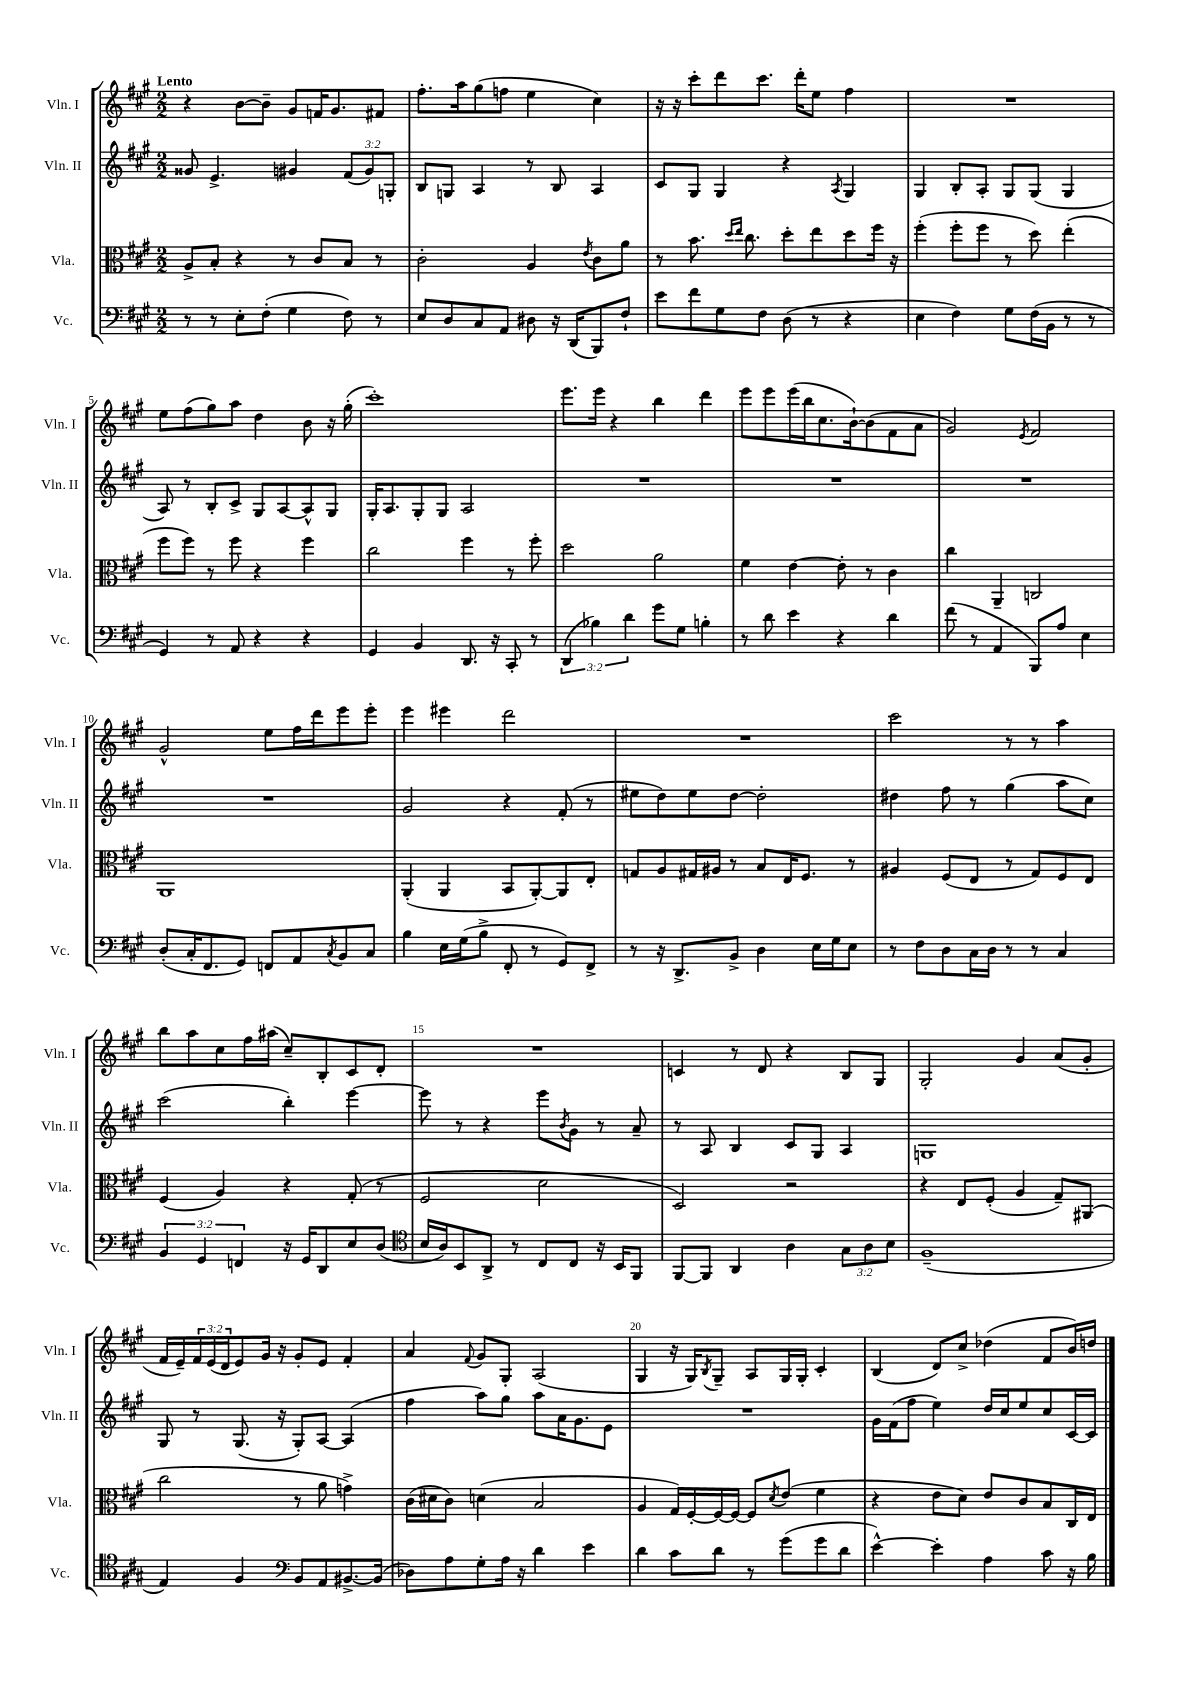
<<
\new StaffGroup <<
\new Staff = "s0" \with { instrumentName = "Vln. I" shortInstrumentName = "Vln. I" } {
    \clef treble \key a \major \numericTimeSignature \time 2/2 \override Staff.TupletNumber.text = #tuplet-number::calc-fraction-text \tempo "Lento"
    r4 b'8~ b'8-- gis'8 f'16 gis'8. fis'8 |
    fis''8.-. a''16 gis''8( f''8 e''4 cis''4) |
    r16 r16 cis'''8-. d'''8 cis'''8. d'''16-. e''8 fis''4 |
    R1 |
    e''8 fis''8( gis''8) a''8 d''4 b'8 r16 gis''16-.( |
    cis'''1-.) |
    e'''8. e'''16 r4 b''4 d'''4 |
    e'''8 e'''8 e'''16( b''16 cis''8. b'16~-!) b'8( fis'8 a'8 |
    gis'2) \acciaccatura { e'8 } fis'2 |
    gis'2-^ e''8 fis''16 d'''16 e'''8 e'''8-. |
    e'''4 eis'''4 d'''2 |
    R1 |
    cis'''2 r8 r8 a''4 |
    b''8 a''8 cis''8 fis''16 ais''16( cis''8--) b8-. cis'8 d'8-. |
    R1 |
    c'4 r8 d'8 r4 b8 gis8 |
    gis2-. gis'4 a'8( gis'8-. |
    fis'16 e'16--) \tuplet 3/2 { fis'16 e'16( d'16 } e'8) gis'16 r16 gis'8-. e'8 fis'4-. |
    a'4 \appoggiatura { fis'8 } gis'8 gis8-. a2( |
    gis4 r16 gis16) \acciaccatura { b8 } gis8-- a8 gis16 gis16-. cis'4-. |
    b4( d'8) cis''8-> des''4( fis'8 b'16) d''16 \bar "|." |
}
\new Staff = "s1" \with { instrumentName = "Vln. II" shortInstrumentName = "Vln. II" } {
    \clef treble \key a \major \numericTimeSignature \time 2/2 \override Staff.TupletNumber.text = #tuplet-number::calc-fraction-text
    gisis'8 e'4.-> gis'4 \tuplet 3/2 { fis'8( gis'8) g8-. } |
    b8 g8 a4 r8 b8 a4 |
    cis'8 gis8 gis4 r4 \acciaccatura { a8 } gis4 |
    gis4 b8-. a8-. gis8 gis8( gis4 |
    a8) r8 b8-. cis'8-> gis8 a8~ a8-^ gis8 |
    gis16-. a8. gis8-. gis8 a2 |
    R1 |
    R1 |
    R1 |
    R1 |
    gis'2 r4 fis'8-.( r8 |
    eis''8 d''8) eis''8 d''8~ d''2-. |
    dis''4 fis''8 r8 gis''4( a''8 cis''8) |
    cis'''2( b''4-.) e'''4~ |
    e'''8 r8 r4 e'''8 \acciaccatura { b'8 } gis'8 r8 a'8-- |
    r8 a8 b4 cis'8 gis8 a4 |
    g1 |
    gis8 r8 gis8.( r16 gis8-.) a8~ a4( |
    fis''4 a''8) gis''8 a''8 a'16 gis'8. e'8 |
    R1 |
    gis'16 fis'16( fis''8 e''4) d''16 cis''16 e''8 cis''8 cis'16~ cis'16 \bar "|." |
}
\new Staff = "s2" \with { instrumentName = "Vla." shortInstrumentName = "Vla." } {
    \clef alto \key a \major \numericTimeSignature \time 2/2
    a8-> b8-. r4 r8 cis'8 b8 r8 |
    cis'2-. a4 \acciaccatura { e'8 } cis'8 a'8 |
    r8 b'8. \grace { d''16 e''16 } cis''8. d''8-. e''8 d''8 fis''16 r16 |
    fis''4-.( fis''8-. fis''8 r8 d''8) e''4-.( |
    fis''8 fis''8) r8 fis''8 r4 fis''4 |
    cis''2 fis''4 r8 fis''8-. |
    d''2 a'2 |
    fis'4 e'4~ e'8-. r8 cis'4 |
    cis''4 a,4-- c2 |
    a,1 |
    a,4-.( a,4 b,8 a,8~-.) a,8 e8-. |
    g8 a8 gis16 ais16 r8 b8 e16 fis8. r8 |
    ais4 fis8( e8 r8 gis8) fis8 e8 |
    fis4( a4) r4 gis8-.( r8 |
    fis2 d'2 |
    d2) r2 |
    r4 e8 fis8-.( a4 gis8--) ais,8( |
    cis''2 r8 a'8 g'4->) |
    cis'16( dis'16 cis'8) d'4( b2 |
    a4 gis16) fis16~-. fis16~ fis16~ fis8 \acciaccatura { d'8 } e'8( fis'4 |
    r4 e'8 d'8) e'8 cis'8 b8 cis16 e16 \bar "|." |
}
\new Staff = "s3" \with { instrumentName = "Vc." shortInstrumentName = "Vc." } {
    \clef bass \key a \major \numericTimeSignature \time 2/2 \override Staff.TupletNumber.text = #tuplet-number::calc-fraction-text
    r8 r8 e8-. fis8-.( gis4 fis8) r8 |
    e8 d8 cis8 a,8 dis8 r16 d,16( b,,8) fis8-! |
    e'8 fis'8 gis8 fis8 d8( r8 r4 |
    e4 fis4) gis8 fis16( b,16 r8 r8 |
    gis,4) r8 a,8 r4 r4 |
    gis,4 b,4 d,8. r16 cis,8-. r8 |
    \tuplet 3/2 { d,4( bes4) d'4 } gis'8 gis8 b4-. |
    r8 d'8 e'4 r4 d'4 |
    fis'8( r8 a,4 b,,8) a8 e4 |
    d8-.( cis16-. fis,8. gis,8) f,8 a,8 \acciaccatura { cis8 } b,8 cis8 |
    b4 e16 gis16( b8-> fis,8-. r8 gis,8) fis,8-> |
    r8 r16 d,8.-> b,8-> d4 e16 gis16 e8 |
    r8 fis8 d8 cis16 d16 r8 r8 cis4 |
    \tuplet 3/2 { b,4 gis,4 f,4 } r16 gis,16 d,8 e8 d8( |
    \clef tenor b16 a16) b,8 a,8-> r8 cis8 cis8 r16 b,16 fis,8 |
    fis,8~ fis,8 a,4 a4 \tuplet 3/2 { gis8 a8 b8 } |
    fis1--( |
    e4) fis4 \clef bass b,8 a,8 bis,8.~-> bis,16( |
    des8) a8 gis8-. a16 r16 d'4 e'4 |
    d'4 cis'8 d'8 r8 gis'8( gis'8 d'8 |
    e'4~-^) e'4-. a4 cis'8 r16 b16 \bar "|." |
}
>>
>>
\layout { \context { \Score \override BarNumber.break-visibility = ##(#f #t #t) barNumberVisibility = #(every-nth-bar-number-visible 5) } }
